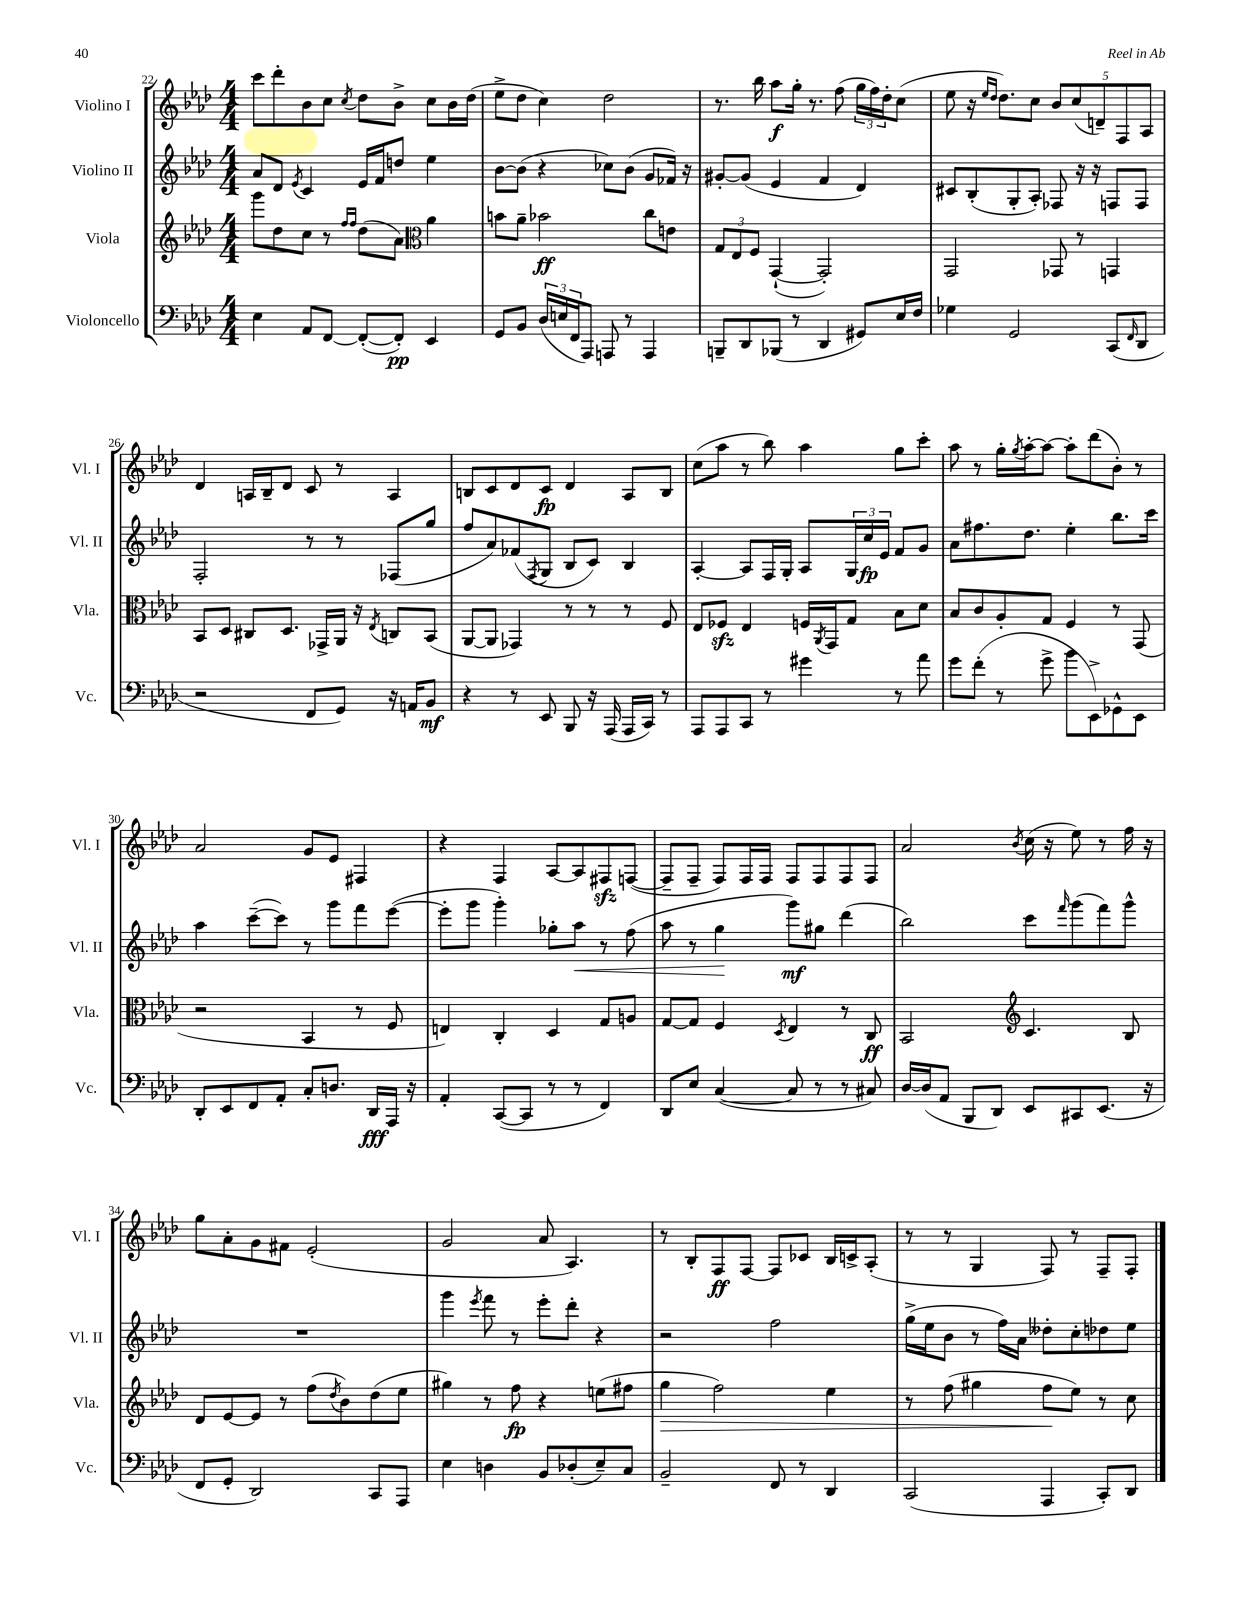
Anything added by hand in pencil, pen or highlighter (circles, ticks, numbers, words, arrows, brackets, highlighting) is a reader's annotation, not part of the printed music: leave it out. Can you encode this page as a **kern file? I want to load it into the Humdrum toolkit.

**kern	**dynam	**kern	**dynam	**kern	**dynam	**kern	**dynam
*part4	*part4	*part3	*part3	*part2	*part2	*part1	*part1
*staff4	*staff4	*staff3	*staff3	*staff2	*staff2	*staff1	*staff1
*I"Violoncello	*	*I"Viola	*	*I"Violino II	*	*I"Violino I	*
*I'Vc.	*	*I'Vla.	*	*I'Vl. II	*	*I'Vl. I	*
*clefF4	*	*clefG2	*	*clefG2	*	*clefG2	*
*k[b-e-a-d-]	*	*k[b-e-a-d-]	*	*k[b-e-a-d-]	*	*k[b-e-a-d-]	*
*M4/4	*	*M4/4	*	*M4/4	*	*M4/4	*
=22	=22	=22	=22	=22	=22	=22	=22
4E-\	.	8ggg\L	.	8a-/L	.	8ccc\L	.
.	.	8dd-\	.	8d-/J	.	8ddd-'\	.
.	.	.	.	8qe-/	.	.	.
8AA-/L	.	8cc\J	.	4c/	.	8b-\	.
[8FF/J	.	8r	.	.	.	8cc\J	.
.	.	16qqff/LL	.	.	.	.	.
.	.	16qqff/JJ	.	.	.	8qcc/	.
(8FF'/L_	.	(8dd-\L	.	16e-/LL	.	8dd-\L	.
.	.	.	.	16f/J	.	.	.
8FF'/J])	pp	8a-\J)	.	8ddn/J	.	8b-^\J	.
*	*	*clefC3	*	*	*	*	*
4EE-/	.	4a-\	.	4ee-\	.	8cc\L	.
.	.	.	.	.	.	16b-\L	.
.	.	.	.	.	.	(16dd-\JJ	.
=23	=23	=23	=23	=23	=23	=23	=23
8GG/L	.	8bn\L	.	[8b-\L	.	8ee-^\L	.
8BB-/J	.	8a-~\J	.	(8b-\J]	.	8dd-\J	.
(24D-/LL	.	2b-X\	ff	4r	.	4cc\)	.
24En/	.	.	.	.	.	.	.
24FF/J	.	.	.	.	.	.	.
8AAA-/J)	.	.	.	.	.	.	.
8AAAn/	.	.	.	8cc-X\L)	.	2dd-\	.
8r	.	.	.	(8b-\J	.	.	.
4AAA/	.	8cc\L	.	8g/L	.	.	.
.	.	8en\J	.	16f-X/Jk)	.	.	.
.	.	.	.	16r	.	.	.
=24	=24	=24	=24	=24	=24	=24	=24
8BBBn~/L	.	12G/L	.	[8g#X'/L	.	8.r	.
.	.	12E-/	.	.	.	.	.
8DD-/	.	.	.	(8g#/J]	.	.	.
.	.	12F/J	.	.	.	.	.
.	.	.	.	.	.	16bb-\	.
(8BBB-X/J	.	([4GG`/	.	4e-/	.	8aa-\L	f
8r	.	.	.	.	.	16gg'\Jk	.
.	.	.	.	.	.	8.r	.
4DD-/	.	2GG'/])	.	4f/	.	.	.
.	.	.	.	.	.	(8ff\	.
8GG#X/L)	.	.	.	4d-/)	.	24gg\LL	.
.	.	.	.	.	.	24ff\)	.
.	.	.	.	.	.	24dd-'\J	.
16E-/L	.	.	.	.	.	(8cc\J	.
16F/JJ	.	.	.	.	.	.	.
=25	=25	=25	=25	=25	=25	=25	=25
4G-X\	.	2GG/	.	8c#X/L	.	8ee-\	.
.	.	.	.	(8B-'/	.	16r	.
.	.	.	.	.	.	16qqee-/LL	.
.	.	.	.	.	.	16qqdd-/JJ	.
.	.	.	.	.	.	8.dd-\L)	.
2GG/	.	.	.	8G'/	.	.	.
.	.	.	.	8A-'/J)	.	8cc\J	.
.	.	8GG-X/	.	8F-X/	.	10b-/L	.
.	.	.	.	.	.	(10cc/	.
.	.	8r	.	16r	.	.	.
.	.	.	.	16r	.	.	.
.	.	.	.	.	.	10dn~/)	.
(8CC/L	.	4GGn/	.	8Fn/L	.	.	.
.	.	.	.	.	.	10F/	.
16qqFF/	.	.	.	.	.	.	.
8DD-/J	.	.	.	8F/J	.	.	.
.	.	.	.	.	.	10A-/J	.
!!LO:LB:g=z
=26	=26	=26	=26	=26	=26	=26	=26
2r	.	8BB-/L	.	2F'/	.	4d-/	.
.	.	8D-/J	.	.	.	.	.
.	.	8C#X/L	.	.	.	16An/LL	.
.	.	.	.	.	.	16B-~/J	.
.	.	8.D-/J	.	.	.	8d-/J	.
8FF/L	.	.	.	8r	.	8c/	.
.	.	16GG-X^/LL	.	.	.	.	.
8GG/J)	.	16AA-/JJ	.	8r	.	8r	.
.	.	16r	.	.	.	.	.
.	.	8qE-/	.	.	.	.	.
16r	.	8Cn/L	.	(8F-X/L	.	4A/	.
16AAn/KL	.	.	.	.	.	.	.
8BB-/J	mf	(8BB-/J	.	8gg/J	.	.	.
=27	=27	=27	=27	=27	=27	=27	=27
4r	.	[8AA-/L	.	8ff/L	.	8Bn/L	.
.	.	8AA-/J]	.	8a-/)	.	8c/	.
8r	.	4GG-X/)	.	(8f-X/	.	8d-/	.
.	.	.	.	8qF/	.	.	.
8EE-/	.	.	.	8G/J	.	8c/J	fp
8BBB-/	.	8r	.	8B-/L	.	4d-/	.
16r	.	8r	.	8c/J)	.	.	.
(16AAA-/	.	.	.	.	.	.	.
16AAA-/LL	.	8r	.	4B-/	.	8A-/L	.
16CC/JJ)	.	.	.	.	.	.	.
8r	.	8F/	.	.	.	8B/J	.
=28	=28	=28	=28	=28	=28	=28	=28
8AAA-/L	.	8E-/L	.	[4A-'/	.	(8cc\L	.
8AAA-/	.	8F-Xzz/J	.	.	.	8aa-\J	.
8CC/J	.	4E-/	.	8A-/L]	.	8r	.
8r	.	.	.	16F/L	.	8bb-\)	.
.	.	.	.	16G'/JJ	.	.	.
4g#X\	.	16Fn/LL	.	8A-/L	.	4aa-\	.
.	.	8qAA-/	.	.	.	.	.
.	.	16GG/J	.	.	.	.	.
.	.	8G/J	.	24G/L	.	.	.
.	.	.	.	24cc/	fp	.	.
.	.	.	.	24e-/JJ	.	.	.
8r	.	8B-\L	.	8f/L	.	8gg\L	.
8a-\	.	8d-\J	.	8g/J	.	8ccc'\J	.
=29	=29	=29	=29	=29	=29	=29	=29
8g\L	.	8B-/L	.	8a-\L	.	8aa-\	.
(8f'\J	.	8c/	.	8.ff#X\	.	8r	.
8r	.	8A-'/	.	.	.	16gg'\LL	.
.	.	.	.	.	.	8qgg/	.
.	.	.	.	8.dd-\J	.	[16aa-'\J	.
8g^\	.	8G/J	.	.	.	8aa-\J_	.
8b-\L	.	4F/	.	4ee-'\	.	8aa-'\L]	.
8EE-^\)	.	.	.	.	.	(8ddd-\	.
8GG-X^^\	.	8r	.	8.bb-\L	.	8b-'\J)	.
8EE-\J	.	(8GG/	.	.	.	8r	.
.	.	.	.	16ccc\Jk	.	.	.
!!LO:LB:g=z
=30	=30	=30	=30	=30	=30	=30	=30
8DD-'/L	.	2r	.	4aa-\	.	2a-/	.
8EE-/	.	.	.	.	.	.	.
8FF/	.	.	.	([8ccc~\L	.	.	.
8AA-'/J	.	.	.	8ccc\J])	.	.	.
8C'/L	.	4BB-/	.	8r	.	8g/L	.
8.Dn/J	.	.	.	8ggg\L	.	8e-/J	.
.	.	8r	.	8fff\	.	4F#X/	.
16DD-/LL	fff	.	.	.	.	.	.
16AAA-/JJ	.	8F/	.	([8eee-\J	.	.	.
16r	.	.	.	.	.	.	.
=31	=31	=31	=31	=31	=31	=31	=31
4AA-'/	.	4En/)	.	8eee-'\L]	.	4r	.
.	.	.	.	8ggg\J	.	.	.
([8CC/L	.	4C'/	.	4ggg'\)	.	4F/	.
8CC/J]	.	.	.	.	.	.	.
8r	.	4D-/	.	8gg-X'\L	.	[8A-/L	.
!	!	!	!	!	!LO:HP:b	!	!
8r	.	.	.	8aa-\J	<	8A-/]	.
4FF/)	.	8G/L	.	8r	.	8F#Xzz/	.
.	.	8An/J	.	(8ff\	.	([8Fn/J	.
=32	=32	=32	=32	=32	=32	=32	=32
8DD-/L	.	[8G/L	.	8aa-\	.	8F~/L]	.
8E-/J	.	8G/J]	.	8r	.	8F~/J	.
([4C/	.	4F/	.	4gg\	.	8F/L)	.
.	.	.	.	.	.	16F/L	.
.	.	.	.	.	.	16F/JJ	.
.	.	8qD-/	.	.	.	.	.
8C/]	.	4E-/	.	8ggg\L)	[ mf	8F/L	.
8r	.	.	.	8gg#X\J	.	8F/	.
8r	.	8r	.	(4ddd-\	.	8F/	.
8C#X/)	.	8C/	ff	.	.	8F/J	.
=33	=33	=33	=33	=33	=33	=33	=33
[16D-/LL	.	2BB-/	.	2bb-\)	.	2a-/	.
(16D-/J]	.	.	.	.	.	.	.
8AA-/J	.	.	.	.	.	.	.
8BBB-/L	.	.	.	.	.	.	.
8DD-/J)	.	.	.	.	.	.	.
*	*	*clefG2	*	*	*	*	*
.	.	.	.	.	.	8qb-/	.
8EE-/L	.	4.c/	.	8ccc\L	.	(16cc\	.
.	.	.	.	.	.	16r	.
.	.	.	.	16qqfff/	.	.	.
8CC#X/	.	.	.	(8ggg\	.	8ee-\)	.
(8.EE-/J	.	.	.	8fff\)	.	8r	.
.	.	8B-/	.	8ggg^^\J	.	16ff\	.
16r	.	.	.	.	.	16r	.
!!LO:LB:g=z
=34	=34	=34	=34	=34	=34	=34	=34
8FF/L	.	8d-/L	.	1r	.	8gg\L	.
8GG'/J	.	[8e-/	.	.	.	8a-'\	.
2DD-/)	.	8e-/J]	.	.	.	8g\	.
.	.	8r	.	.	.	8f#X\J	.
.	.	(8ff\L	.	.	.	(2e-'/	.
.	.	8qdd-/	.	.	.	.	.
.	.	8b-\)	.	.	.	.	.
8CC/L	.	(8dd-\	.	.	.	.	.
8AAA-/J	.	8ee-\J	.	.	.	.	.
=35	=35	=35	=35	=35	=35	=35	=35
4E-\	.	4gg#X\)	.	4ggg\	.	2g/	.
.	.	.	.	8qeee-/	.	.	.
4Dn\	.	8r	.	8fff\	.	.	.
.	.	8ff\	fp	8r	.	.	.
8BB-/L	.	4r	.	8eee-'\L	.	8a-/	.
(8D-X'/	.	.	.	8ddd-'\J	.	4.A-/)	.
8E-~/)	.	(8een\L	.	4r	.	.	.
8C/J	.	8ff#X\J	.	.	.	.	.
=36	=36	=36	=36	=36	=36	=36	=36
!	!	!	!LO:HP:b	!	!	!	!
2BB-~/	.	4gg\	>	2r	.	8r	.
.	.	.	.	.	.	8B-'/L	.
.	.	2ff\)	.	.	.	8F/	ff
.	.	.	.	.	.	[8F/J	.
8FF/	.	.	.	2ff\	.	8F/L]	.
8r	.	.	.	.	.	8c-X/J	.
4DD-/	.	4ee-\	.	.	.	16B-/LL	.
.	.	.	.	.	.	16cn^/J	.
.	.	.	.	.	.	(8A-'/J	.
=37	=37	=37	=37	=37	=37	=37	=37
(2CC/	.	8r	.	(16gg^\LL	.	8r	.
.	.	.	.	16ee-\J	.	.	.
.	.	(8ff\	.	8b-\J	.	8r	.
.	.	4gg#X\	.	8r	.	4G/	.
.	.	.	.	16ff\LL)	.	.	.
.	.	.	.	16a-\JJ	.	.	.
4AAA-/	.	8ff\L	.	8dd--X'\L	.	8F/)	.
.	.	8ee-\J)	]	8cc'\	.	8r	.
8CC'/L)	.	8r	.	8dd-X\	.	8F~/L	.
8DD-/J	.	8cc\	.	8ee-\J	.	8F'/J	.
==	==	==	==	==	==	==	==
*-	*-	*-	*-	*-	*-	*-	*-
